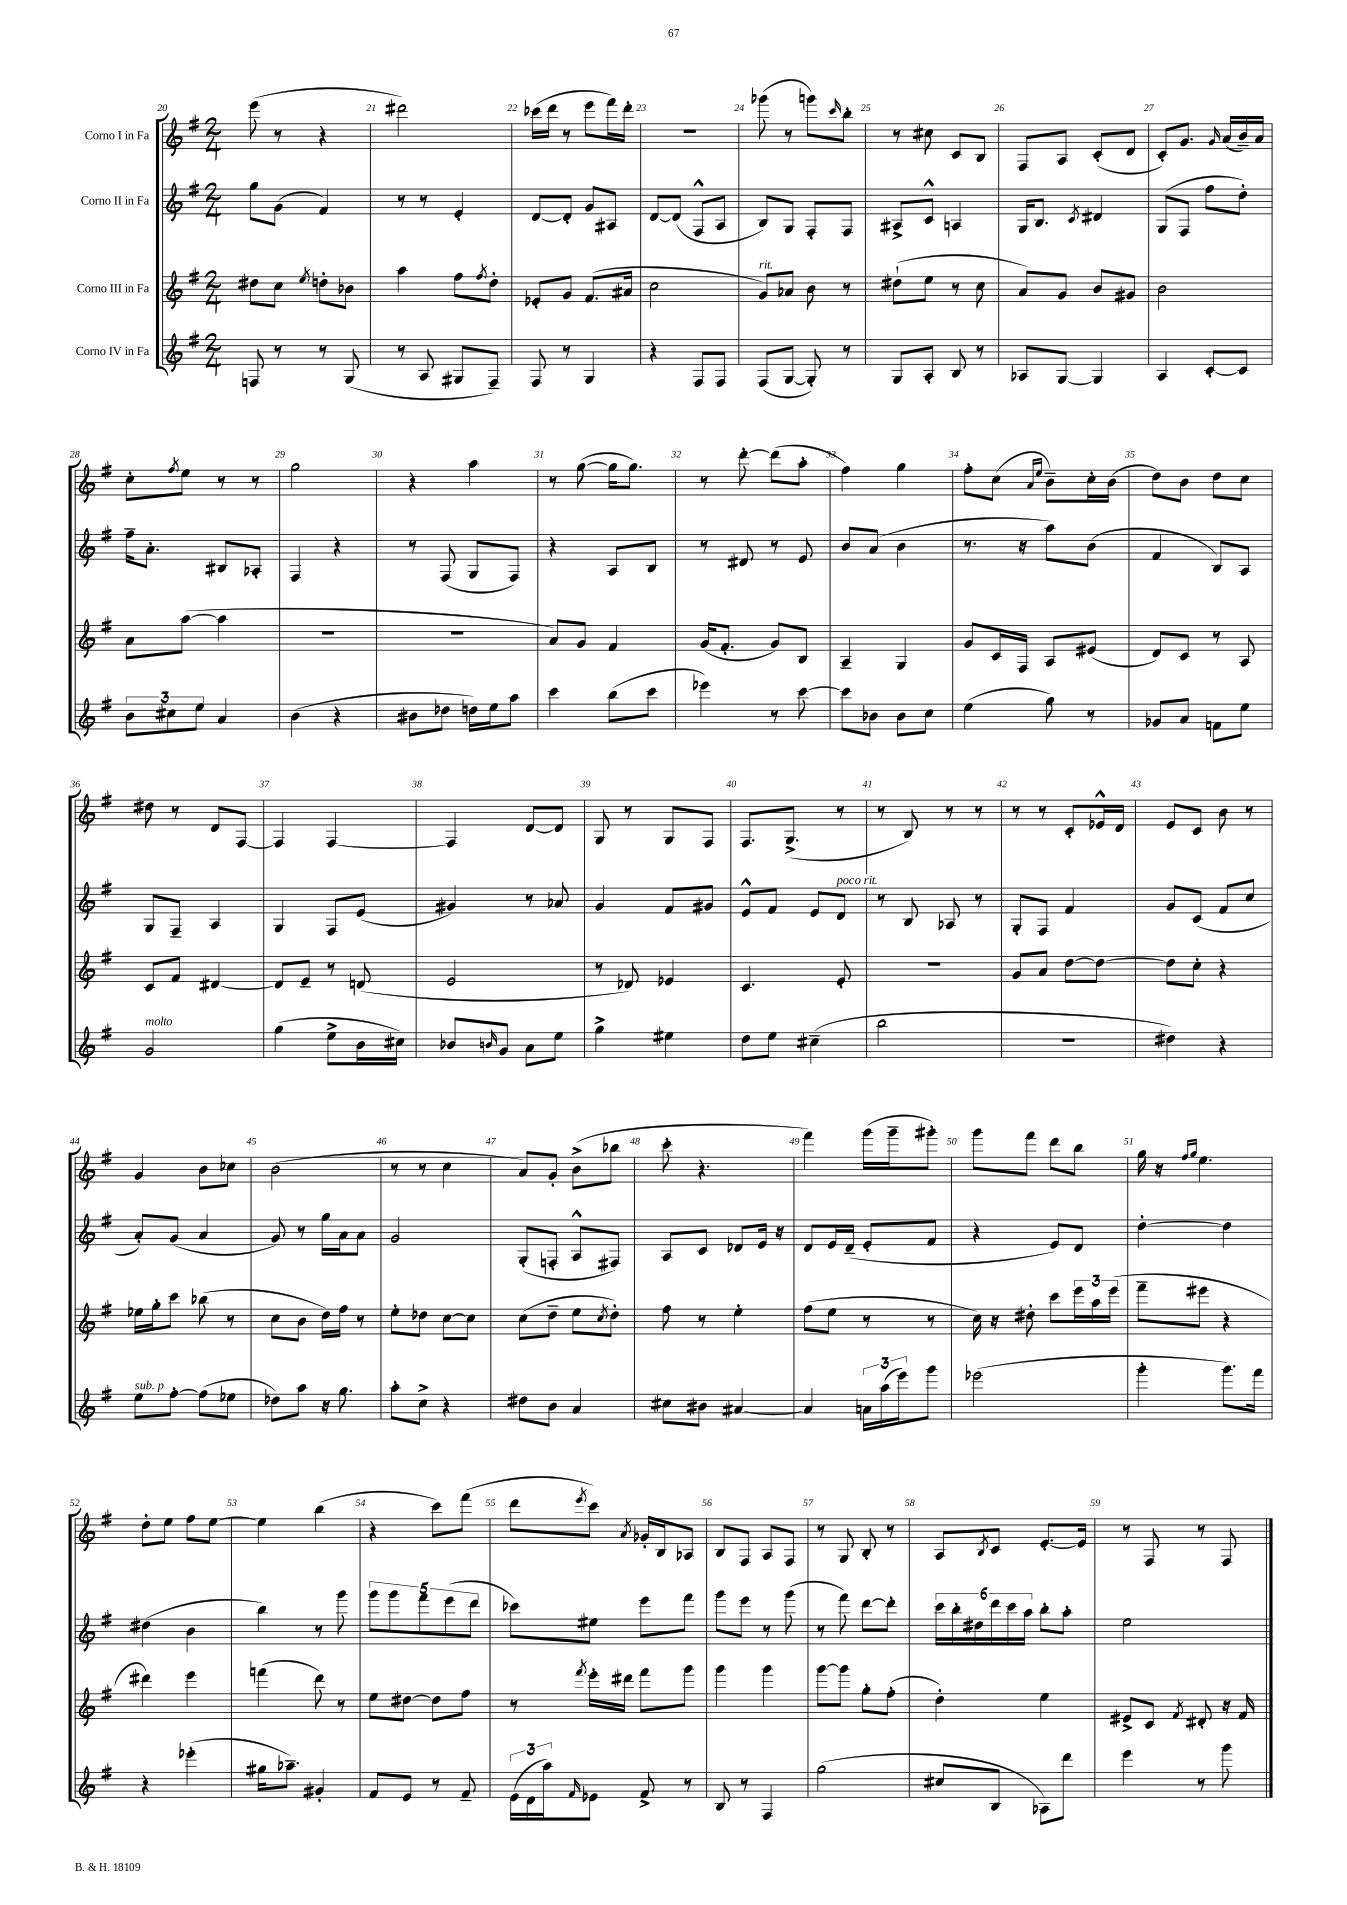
<<
\new StaffGroup <<
\new Staff = "s0" \with { instrumentName = "Corno I in Fa" } {
    \clef treble \key g \major \numericTimeSignature \time 2/4
    e'''8( r8 r4 |
    dis'''2) |
    ces'''16( d'''16 r8 e'''8 fis'''16) d'''16-. |
    R2 |
    ges'''8( r8 g'''8) \grace { c'''16 } b''8-. |
    r8 cis''8 c'8 b8 |
    fis8 a8 c'8-.( d'8 |
    c'8-.) g'8. \grace { g'16 } a'16( b'16--) a'16 |
    c''8-. \acciaccatura { fis''8 } e''8 r8 r8 |
    g''2 |
    r4 a''4 |
    r8 g''8~( g''16 g''8.) |
    r8 d'''8~-. d'''8( a''8-. |
    fis''4) g''4 |
    fis''8-. c''8( \grace { a'16 e''16 } b'8--) c''16-. b'16( |
    d''8) b'8 d''8 c''8 |
    dis''8 r8 d'8 fis8~ |
    fis4 fis4~ |
    fis4 d'8~ d'8 |
    g8 r8 g8 fis8 |
    fis8. g8.->( r8 |
    r8 b8) r8 r8 |
    r8 r8 c'8-. ees'16-^ d'16 |
    e'8 c'8 b'8 r8 |
    g'4 b'8 ces''8 |
    b'2( |
    r8 r8 c''4 |
    a'8) g'8-. b'8->( bes''8 |
    c'''8-. r4. |
    fis'''4) g'''16( g'''16-- gis'''8-.) |
    g'''8 fis'''8 d'''8 b''8 |
    g''16 r16 \grace { fis''16 g''16 } e''4. |
    d''8-. e''8 fis''8 e''8~ |
    e''4 b''4( |
    r4 c'''8) fis'''8( |
    d'''8 \acciaccatura { e'''8 } c'''8) \acciaccatura { a'8 } ges'16-. b16 aes8 |
    b8 fis8 a8 fis8 |
    r8 g8 b8-. r8 |
    a8 \acciaccatura { b8 } c'8 e'8.~-. e'16 |
    r8 fis8 r8 fis8 \bar "|." |
}
\new Staff = "s1" \with { instrumentName = "Corno II in Fa" } {
    \clef treble \key g \major \numericTimeSignature \time 2/4
    g''8 g'8( fis'4) |
    r8 r8 e'4-. |
    d'8~ d'8-. g'8 ais8 |
    d'8~ d'8( fis8-^ a8 |
    b8) g8 fis8-. fis8 |
    ais8-> c'8-^ a4 |
    g16 b8. \acciaccatura { c'8 } dis'4 |
    g8( fis8 fis''8 d''8-.) |
    fis''16-- a'8.-. bis8 aes8-. |
    fis4 r4 |
    r8 fis8( g8 fis8) |
    r4 a8 b8 |
    r8 dis'8 r8 e'8 |
    b'8 a'8( b'4 |
    r8. r16 a''8) b'8( |
    fis'4 b8) a8 |
    g8 fis8-- a4 |
    g4 fis8 e'8( |
    gis'4) r8 aes'8 |
    g'4 fis'8 gis'8 |
    e'8-^ fis'8 e'8 d'8^\markup { \italic "poco rit." } |
    r8 b8 aes8 r8 |
    g8-. fis8 fis'4 |
    g'8 c'8( fis'8 c''8 |
    a'8-.) g'8( a'4 |
    g'8) r8 g''16 a'16 a'8 |
    g'2 |
    g8-.( f8-. a8-^ fis8) |
    a8 c'8 des'8 e'16 r16 |
    d'8 e'16 d'16--( e'8-. fis'8 |
    r4 e'8) d'8 |
    d''4~-. d''4 |
    dis''4( b'4 |
    b''4) r8 g'''8 |
    \tuplet 5/4 { g'''8 g'''8 fis'''8 e'''8( d'''8 } |
    ces'''8) eis''8 e'''8 fis'''8 |
    g'''8 e'''8 r8 g'''8( |
    r8 fis'''8) d'''8~ d'''8-. |
    \tuplet 6/4 { c'''16 b''16-. dis''16 d'''16 c'''16 a''16 } b''8-. a''8-. |
    e''2 \bar "|." |
}
\new Staff = "s2" \with { instrumentName = "Corno III in Fa" } {
    \clef treble \key g \major \numericTimeSignature \time 2/4
    dis''8 c''8 \acciaccatura { e''8 } d''8-. bes'8 |
    a''4 fis''8 \acciaccatura { fis''8 } d''8-. |
    ees'8-. g'8 fis'8.( ais'16 |
    c''2 |
    g'8^\markup { \italic "rit." }) aes'8 b'8 r8 |
    dis''8-!( e''8 r8 c''8 |
    a'8) g'8 b'8 gis'8 |
    b'2 |
    a'8 a''8~( a''4 |
    R2 |
    R2 |
    a'8) g'8 fis'4 |
    g'16( fis'8.-. g'8) b8 |
    a4-- g4 |
    g'8 c'16 fis16 a8 eis'8( |
    d'8) c'8 r8 a8 |
    c'8 fis'8 dis'4~ |
    dis'8 e'8-- r8 d'8( |
    e'2 |
    r8 des'8) ees'4 |
    c'4. e'8-. |
    r2 |
    g'8 a'8 d''8~ d''8~ |
    d''8 c''8-. r4 |
    ees''16 g''16-. c'''8 bes''8( r8 |
    c''8 b'8 d''16) fis''16 r8 |
    e''8-. des''8 c''8~ c''8 |
    c''8( d''8-- e''8 \acciaccatura { c''8 } d''8-.) |
    fis''8 r8 e''4-. |
    fis''8( e''8 r8 r8 |
    c''16) r16 dis''8-. c'''8 \tuplet 3/2 { e'''16 a''16 e'''16( } |
    fis'''8-- eis'''8 r4 |
    dis'''4) e'''4 |
    f'''4( d'''8) r8 |
    e''8 dis''8~ dis''8 fis''8 |
    r8 \acciaccatura { fis'''8 } e'''16-. dis'''16 fis'''8 g'''8 |
    g'''4 g'''4 |
    g'''8~ g'''8 g''8-. fis''8-.( |
    d''4-.) e''4 |
    eis'8-> c'8 \acciaccatura { fis'8 } dis'8-. r16 fis'16 \bar "|." |
}
\new Staff = "s3" \with { instrumentName = "Corno IV in Fa" } {
    \clef treble \key g \major \numericTimeSignature \time 2/4
    f8 r8 r8 g8( |
    r8 a8 gis8 fis8--) |
    fis8 r8 g4 |
    r4 fis8 fis8 |
    fis8( g8~ g8-.) r8 |
    g8 a8-. b8 r8 |
    aes8 g8~ g4 |
    a4 c'8~-. c'8 |
    \tuplet 3/2 { b'8 cis''8 e''8 } a'4 |
    b'4( r4 |
    bis'8 des''8 d''16) e''16 a''8 |
    c'''4 b''8( c'''8 |
    ees'''4) r8 c'''8~ |
    c'''8 bes'8 bes'8 c''8 |
    e''4( g''8) r8 |
    ges'8 a'8 f'8 e''8 |
    g'2^\markup { \italic "molto" } |
    g''4( e''8-> b'16 cis''16) |
    bes'8 \grace { b'16 } g'8 a'8 e''8 |
    g''4-> eis''4 |
    d''8 e''8 cis''4--( |
    b''2 |
    R2 |
    dis''4) r4 |
    e''8^\markup { \italic "sub. p" } fis''8~-. fis''8( ees''8 |
    des''8) a''8 r16 g''8. |
    a''8-. c''8-> r4 |
    dis''8 b'8 a'4 |
    cis''8 bis'8 ais'4~ |
    ais'4 \tuplet 3/2 { a'16 a''16( e'''16) } g'''8 |
    ees'''2( |
    g'''4-. g'''8.) fis'''16 |
    r4 ees'''4-.( |
    gis''16 aes''8.--) gis'4-. |
    fis'8 e'8 r8 fis'8-- |
    \tuplet 3/2 { e'16( d'16 a''16) } \grace { fis'16 } ees'8 fis'8-> r8 |
    b8 r8 fis4 |
    g''2( |
    cis''8 b8 aes8) d'''8 |
    e'''4 r8 g'''8 \bar "|." |
}
>>
>>
\layout { \context { \Score currentBarNumber = #20 \override BarNumber.break-visibility = ##(#f #t #t) barNumberVisibility = #all-bar-numbers-visible } }
